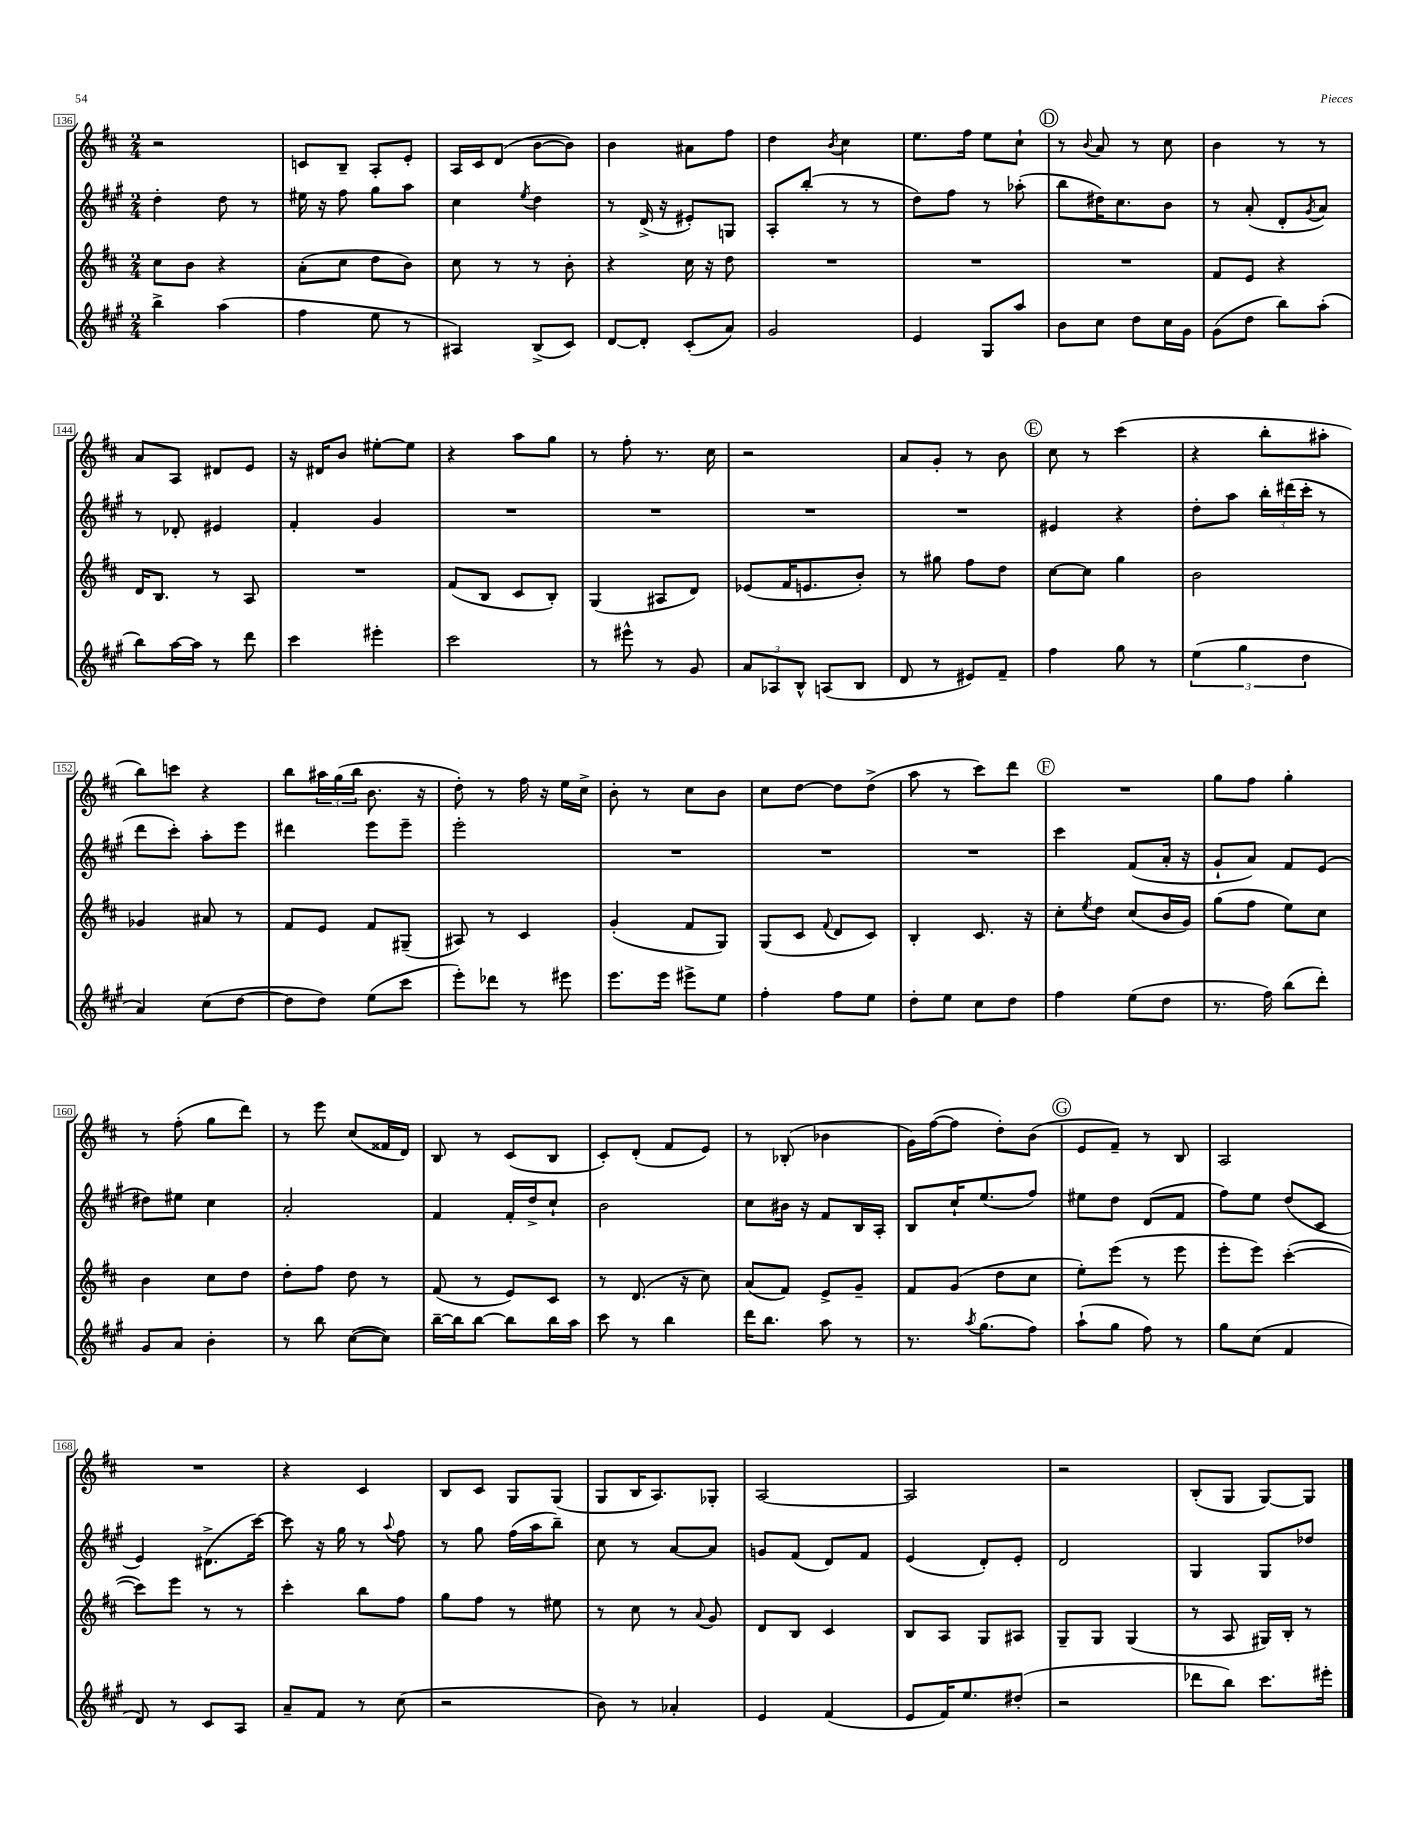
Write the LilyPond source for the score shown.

<<
\new StaffGroup <<
\new Staff = "s0" {
    \clef treble \key d \major \numericTimeSignature \time 2/4
    r2 |
    c'8 b8-- a8-. e'8-. |
    a16 cis'16 d'8( b'8~ b'8) |
    b'4 ais'8 fis''8 |
    d''4 \acciaccatura { b'8 } cis''4 |
    e''8. fis''16 e''8 cis''8-! |
    \mark \markup { \circle "D" } r8 \appoggiatura { b'8 } a'8 r8 cis''8 |
    b'4 r8 r8 |
    a'8 a8 dis'8 e'8 |
    r16 dis'16 b'8 eis''8~-. eis''8 |
    r4 a''8 g''8 |
    r8 fis''8-. r8. cis''16 |
    r2 |
    a'8 g'8-. r8 b'8 |
    \mark \markup { \circle "E" } cis''8 r8 cis'''4( |
    r4 b''8-. ais''8-. |
    b''8) c'''8 r4 |
    b''8 \tuplet 3/2 { ais''16 g''16( b''16 } b'8. r16 |
    d''8-.) r8 fis''16 r16 e''16 cis''16-> |
    b'8-. r8 cis''8 b'8 |
    cis''8 d''8~ d''8 d''8->( |
    a''8 r8 cis'''8) d'''8 |
    \mark \markup { \circle "F" } R2 |
    g''8 fis''8 g''4-. |
    r8 fis''8-.( g''8 d'''8) |
    r8 e'''8 cis''8( fisis'16 d'16) |
    b8 r8 cis'8( b8 |
    cis'8-.) d'8-.( fis'8 e'8) |
    r8 bes8-.( bes'4 |
    g'16) fis''16~( fis''8 d''8-.) b'8( |
    \mark \markup { \circle "G" } e'8 fis'8--) r8 b8 |
    a2 |
    R2 |
    r4 cis'4 |
    b8 cis'8 g8 g8( |
    g8 b16 a8.) ges8-. |
    a2~ |
    a2 |
    r2 |
    b8-.( g8 g8~) g8 \bar "|." |
}
\new Staff = "s1" {
    \clef treble \key a \major \numericTimeSignature \time 2/4
    d''4-. d''8 r8 |
    eis''16 r16 fis''8 gis''8 a''8 |
    cis''4 \acciaccatura { e''8 } d''4 |
    r8 d'16->( r16 eis'8-.) g8 |
    a8-. b''8-.( r8 r8 |
    d''8) fis''8 r8 aes''8-.( |
    \mark \markup { \circle "D" } b''8 dis''16) cis''8. b'8 |
    r8 a'8-.( d'8-. \acciaccatura { gis'8 } a'8) |
    r8 des'8-. eis'4 |
    fis'4-. gis'4 |
    R2 |
    R2 |
    R2 |
    R2 |
    \mark \markup { \circle "E" } eis'4 r4 |
    d''8-. a''8 \tuplet 3/2 { b''16-. dis'''16( cis'''16-. } r8 |
    d'''8 cis'''8-.) a''8-. e'''8 |
    dis'''4 e'''8 e'''8-- |
    e'''2-. |
    R2 |
    R2 |
    R2 |
    \mark \markup { \circle "F" } cis'''4 fis'8( a'16-. r16 |
    gis'8-! a'8) fis'8 e'8( |
    dis''8) eis''8 cis''4 |
    a'2-. |
    fis'4 fis'16-. d''16-> cis''8-! |
    b'2 |
    cis''8 bis'16 r16 fis'8 b16 a16-. |
    b8 cis''16-! e''8.( fis''8) |
    \mark \markup { \circle "G" } eis''8 d''8 d'8( fis'8 |
    fis''8) e''8 d''8( cis'8 |
    e'4) dis'8.->( cis'''16~) |
    cis'''8 r16 gis''16 r8 \appoggiatura { a''8 } fis''8 |
    r8 gis''8 fis''16( a''16 b''8--) |
    cis''8 r8 a'8~ a'8 |
    g'8 fis'8( d'8) fis'8 |
    e'4( d'8-.) e'8-. |
    d'2 |
    gis4 gis8 des''8 \bar "|." |
}
\new Staff = "s2" {
    \clef treble \key d \major \numericTimeSignature \time 2/4
    cis''8 b'8 r4 |
    a'8-.( cis''8 d''8 b'8) |
    cis''8 r8 r8 b'8-. |
    r4 cis''16 r16 d''8 |
    R2 |
    R2 |
    \mark \markup { \circle "D" } R2 |
    fis'8 e'8 r4 |
    d'16 b8. r8 a8 |
    R2 |
    fis'8( b8 cis'8 b8-.) |
    g4( ais8 d'8) |
    ees'8( fis'16 e'8. b'8-.) |
    r8 gis''8 fis''8 d''8 |
    \mark \markup { \circle "E" } cis''8~ cis''8 g''4 |
    b'2 |
    ges'4 ais'8 r8 |
    fis'8 e'8 fis'8 gis8--( |
    ais8) r8 cis'4 |
    g'4-.( fis'8 g8) |
    g8( cis'8 \appoggiatura { fis'8 } d'8 cis'8) |
    b4-. cis'8. r16 |
    \mark \markup { \circle "F" } cis''8-. \acciaccatura { e''8 } d''8 cis''8( b'16 g'16) |
    g''8( fis''8 e''8) cis''8 |
    b'4 cis''8 d''8 |
    d''8-. fis''8 d''8 r8 |
    fis'8( r8 e'8) cis'8 |
    r8 d'8.( r16 cis''8) |
    a'8( fis'8) e'8-> g'8-- |
    fis'8 g'8( d''8 cis''8 |
    \mark \markup { \circle "G" } e''8-.) e'''8( r8 e'''8 |
    e'''8-. e'''8) cis'''4~-.( |
    cis'''8) e'''8 r8 r8 |
    cis'''4-. b''8 fis''8 |
    g''8 fis''8 r8 eis''8 |
    r8 cis''8 r8 \appoggiatura { a'8 } g'8 |
    d'8 b8 cis'4 |
    b8 a8 g8 ais8 |
    g8-- g8 g4( |
    r8 a8 gis16) b16-. r8 \bar "|." |
}
\new Staff = "s3" {
    \clef treble \key a \major \numericTimeSignature \time 2/4
    b''4-> a''4( |
    fis''4 e''8 r8 |
    ais4) b8->( cis'8) |
    d'8~ d'8-. cis'8-.( a'8) |
    gis'2 |
    e'4 gis8 a''8 |
    \mark \markup { \circle "D" } b'8 cis''8 d''8 cis''16 gis'16 |
    gis'8( d''8 b''8) a''8-.( |
    b''8) a''16~ a''16 r8 d'''8 |
    cis'''4 eis'''4-. |
    cis'''2 |
    r8 eis'''8-^ r8 gis'8 |
    \tuplet 3/2 { a'8 aes8 b8-^ } a8( b8 |
    d'8 r8 eis'8) fis'8-- |
    \mark \markup { \circle "E" } fis''4 gis''8 r8 |
    \tuplet 3/2 { e''4( gis''4 d''4 } |
    a'4) cis''8( d''8~ |
    d''8 d''8) e''8( cis'''8 |
    e'''8-.) des'''8 r8 eis'''8 |
    e'''8. e'''16 eis'''8-> e''8 |
    fis''4-. fis''8 e''8 |
    d''8-. e''8 cis''8 d''8 |
    \mark \markup { \circle "F" } fis''4 e''8( d''8 |
    r8. fis''16) b''8( d'''8-.) |
    gis'8 a'8 b'4-. |
    r8 b''8 cis''8~( cis''8) |
    b''16~-- b''16 b''8~ b''8 b''16 a''16 |
    cis'''8 r8 b''4 |
    d'''16 b''8. a''8 r8 |
    r8. \acciaccatura { a''8 } gis''8.( fis''8) |
    \mark \markup { \circle "G" } a''8-!( gis''8 fis''8) r8 |
    gis''8 cis''8( fis'4 |
    d'8) r8 cis'8 a8 |
    a'8-- fis'8 r8 cis''8( |
    r2 |
    b'8) r8 aes'4-. |
    e'4 fis'4( |
    e'8 fis'16) e''8. dis''8-.( |
    r2 |
    des'''8 b''8) cis'''8. eis'''16-. \bar "|." |
}
>>
>>
\layout { \context { \Score currentBarNumber = #136 \override BarNumber.stencil = #(make-stencil-boxer 0.1 0.3 ly:text-interface::print) } }
